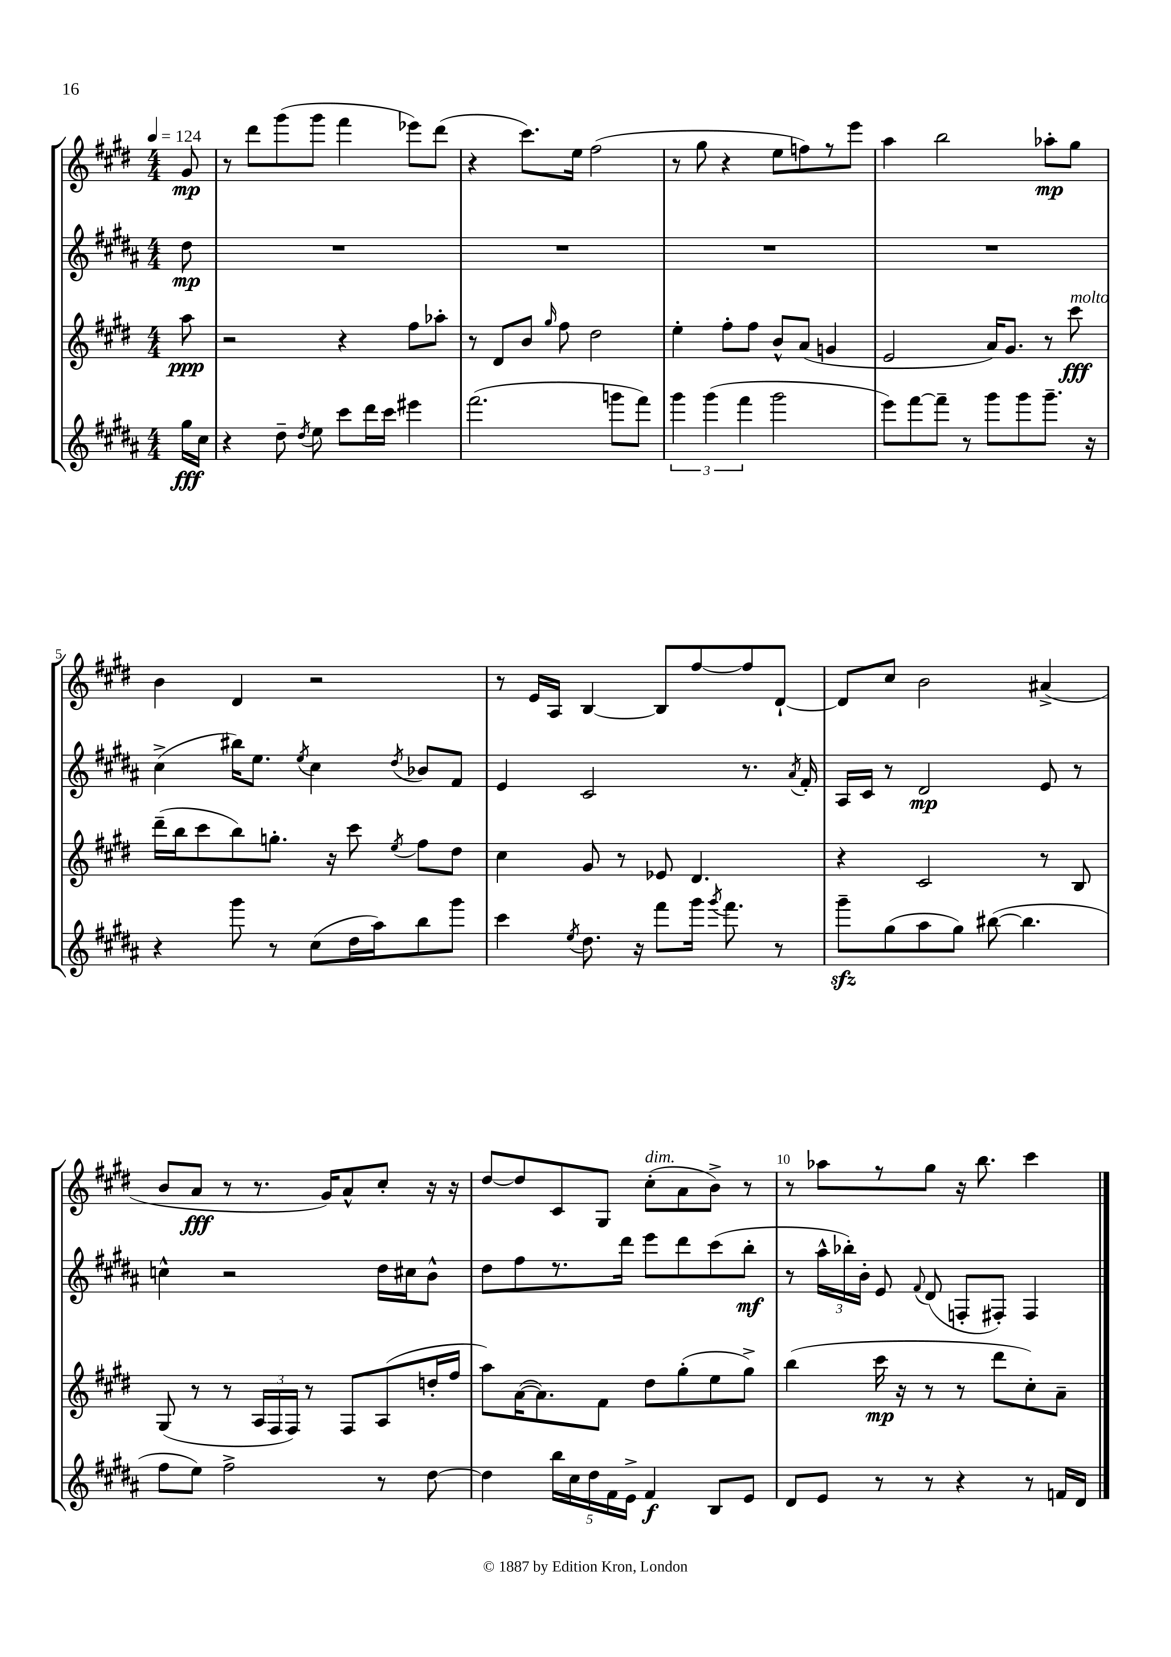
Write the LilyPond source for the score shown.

<<
\new StaffGroup <<
\new Staff = "s0" {
    \clef treble \key e \major \numericTimeSignature \time 4/4 \partial 8 \tempo 4 = 124
    \autoBeamOff gis'8\mp |
    r8 dis'''8[ gis'''8( gis'''8] fis'''4 ees'''8[) dis'''8]( |
    r4 cis'''8.[) e''16] fis''2( |
    r8 gis''8 r4 e''8[ f''8) r8 e'''8] |
    a''4 b''2 aes''8[-.\mp gis''8] |
    b'4 dis'4 r2 |
    r8 e'16[ a16] b4~ b8[ fis''8~ fis''8 dis'8]~-! |
    dis'8[ cis''8] b'2 ais'4->( |
    b'8[ a'8]\fff r8 r8. gis'16[) a'8-^ cis''8]-. r16 r16 |
    dis''8[~ dis''8 cis'8 gis8] cis''8[-.^\markup { \italic "dim." }( a'8 b'8]->) r8 |
    r8 aes''8[ r8 gis''8] r16 b''8. cis'''4 \bar "|." |
}
\new Staff = "s1" {
    \clef treble \key b \major \numericTimeSignature \time 4/4 \partial 8
    \autoBeamOff dis''8\mp |
    R1 |
    R1 |
    R1 |
    R1 |
    cis''4->( bis''16[) e''8.] \acciaccatura { e''8 } cis''4 \acciaccatura { dis''8 } bes'8[ fis'8] |
    e'4 cis'2 r8. \acciaccatura { ais'8 } fis'16-. |
    ais16[ cis'16] r8 dis'2\mp e'8 r8 |
    c''4-^ r2 dis''16[ cis''16 b'8]-^ |
    dis''8[ fis''8 r8. dis'''16] e'''8[ dis'''8 cis'''8( b''8]-.\mf |
    r8 \tuplet 3/2 { ais''16[-^ bes''16-.) b'16]-. } e'8 \appoggiatura { fis'8 } dis'8( f8[-. fis8]-.) fis4 \bar "|." |
}
\new Staff = "s2" {
    \clef treble \key e \major \numericTimeSignature \time 4/4 \partial 8
    \autoBeamOff a''8\ppp |
    r2 r4 fis''8[ aes''8]-. |
    r8 dis'8[ b'8] \grace { gis''16 } fis''8 dis''2 |
    e''4-. fis''8[-. fis''8] b'8[-^ a'8]( g'4 |
    e'2 a'16[) gis'8.] r8 cis'''8\fff^\markup { \italic "molto" } |
    dis'''16[--( b''16 cis'''8 b''8) g''8.]-. r16 cis'''8 \acciaccatura { e''8 } fis''8[ dis''8] |
    cis''4 gis'8 r8 ees'8 dis'4. |
    r4 cis'2 r8 b8 |
    gis8( r8 r8 \tuplet 3/2 { a16[ fis16 fis16]) } r8 fis8[ a8( d''16-. fis''16] |
    a''8[) a'16~( a'8.) fis'8] dis''8[ gis''8-.( e''8 gis''8]->) |
    b''4( cis'''16\mp r16 r8 r8 dis'''8[ cis''8-.) a'8]-- \bar "|." |
}
\new Staff = "s3" {
    \clef treble \key b \major \numericTimeSignature \time 4/4 \partial 8
    \autoBeamOff gis''16[\fff cis''16] |
    r4 dis''8-- \acciaccatura { dis''8 } e''8 cis'''8[ dis'''16 cis'''16] eis'''4 |
    fis'''2.( g'''8[ fis'''8]) |
    \tuplet 3/2 { gis'''4 gis'''4( fis'''4 } gis'''2 |
    e'''8[) fis'''8~ fis'''8]-- r8 gis'''8[ gis'''8 gis'''8.]-- r16 |
    r4 gis'''8 r8 cis''8[( dis''16 ais''16) b''8 gis'''8] |
    cis'''4 \acciaccatura { e''8 } dis''8. r16 fis'''8[ gis'''16] \acciaccatura { gis'''8 } fis'''8. r8 |
    gis'''8[--\sfz gis''8( ais''8 gis''8]) bis''8~( bis''4. |
    fis''8[ e''8]) fis''2-> r8 dis''8~ |
    dis''4 \tuplet 5/4 { b''16[ cis''16 dis''16 fis'16 e'16]-> } fis'4\f b8[ e'8] |
    dis'8[ e'8] r8 r8 r4 r8 f'16[ dis'16] \bar "|." |
}
>>
>>
\layout { \context { \Score \override BarNumber.break-visibility = ##(#f #t #t) barNumberVisibility = #(every-nth-bar-number-visible 5) } }
